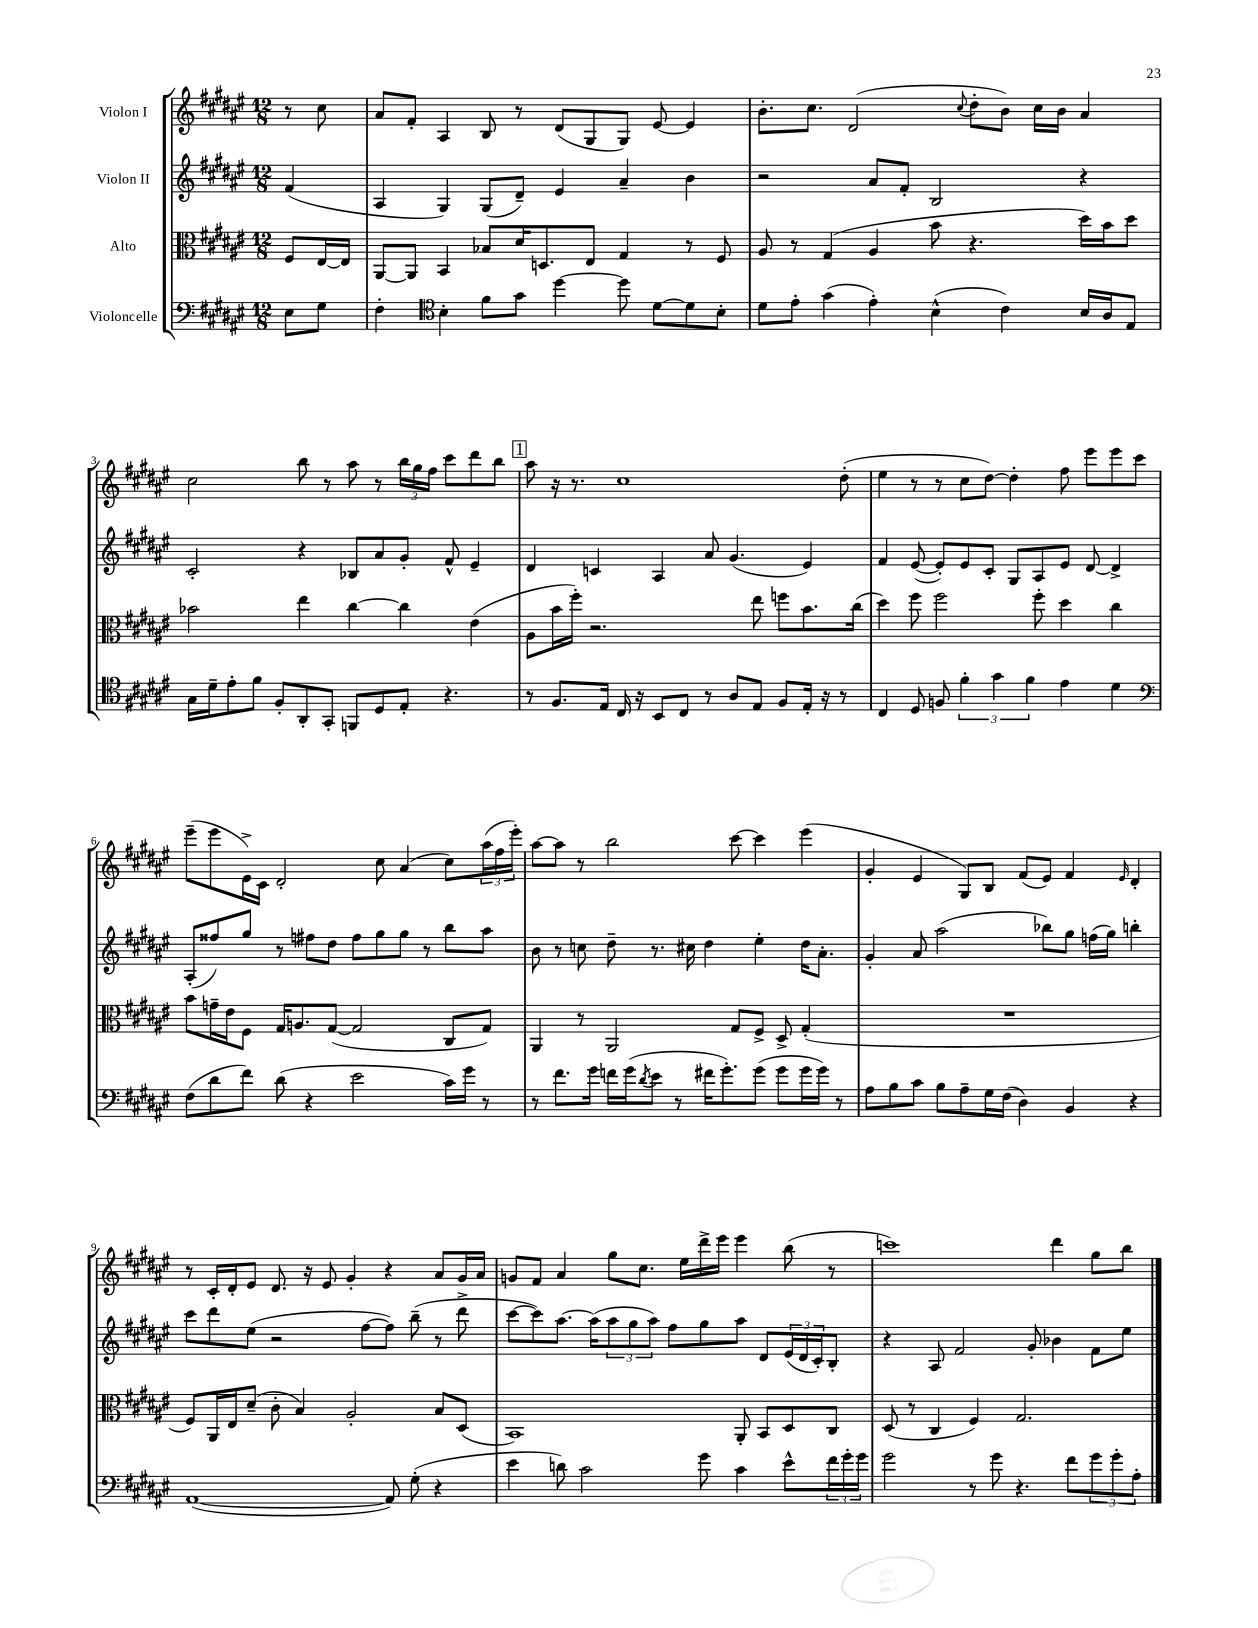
<<
\new StaffGroup <<
\new Staff = "s0" \with { instrumentName = "Violon I" } {
    \clef treble \key fis \major \numericTimeSignature \time 12/8 \partial 4
    r8 cis''8 |
    ais'8 fis'8-. ais4 b8 r8 dis'8( gis8 gis8) eis'8~ eis'4 |
    b'8.-. cis''8. dis'2( \appoggiatura { cis''8 } dis''8-. b'8) cis''16 b'16 ais'4 |
    cis''2 b''8 r8 ais''8 r8 \tuplet 3/2 { b''16 gis''16 fis''16 } cis'''8 dis'''8 b''8 |
    \mark \markup { \box "1" } ais''8 r16 r8. cis''1 dis''8-.( |
    eis''4 r8 r8 cis''8 dis''8~) dis''4-. fis''8 eis'''8 eis'''8 cis'''8 |
    eis'''8--( eis'''8 eis'16->) cis'16 dis'2-. cis''8 ais'4( cis''8) \tuplet 3/2 { ais''16( fis''16 eis'''16-.) } |
    ais''8~ ais''8 r8 b''2 cis'''8~ cis'''4 eis'''4( |
    gis'4-. eis'4 gis8) b8 fis'8( eis'8) fis'4 \grace { eis'16 } dis'4-. |
    r8 cis'16-. dis'16-. eis'8 dis'8. r16 eis'8 gis'4-. r4 ais'8 gis'16 ais'16 |
    g'8 fis'8 ais'4 gis''8 cis''8. eis''16 dis'''16-> eis'''16 eis'''4 b''8( r8 |
    c'''1) dis'''4 gis''8 b''8 \bar "|." |
}
\new Staff = "s1" \with { instrumentName = "Violon II" } {
    \clef treble \key fis \major \numericTimeSignature \time 12/8 \partial 4
    fis'4( |
    ais4 gis4) gis8( dis'8--) eis'4 ais'4-- b'4 |
    r2 ais'8 fis'8-. b2 r4 |
    cis'2-. r4 bes8 ais'8 gis'8-. fis'8-^ eis'4-- |
    \mark \markup { \box "1" } dis'4 c'4 ais4 ais'8 gis'4.( eis'4) |
    fis'4 eis'8~( eis'8-.) eis'8 cis'8-. gis8 ais8 eis'8 dis'8~ dis'4-> |
    ais8-.( fisis''8) gis''8 r8 fis''8 dis''8 fis''8 gis''8 gis''8 r8 b''8 ais''8 |
    b'8 r8 c''8 dis''8-- r8. cis''16 dis''4 eis''4-. dis''16 ais'8.-. |
    gis'4-. ais'8 ais''2( bes''8) gis''8 f''16( gis''16) b''4-. |
    cis'''8 dis'''8 eis''8( r2 fis''8~ fis''8) b''8--( r8 dis'''8-> |
    cis'''8~ cis'''8) ais''8.~ ais''16( \tuplet 3/2 { ais''8 gis''8 ais''8) } fis''8 gis''8 ais''8 dis'8 \tuplet 3/2 { eis'16( dis'16 cis'16-.) } b8-. |
    r4 ais8 fis'2 gis'8-. bes'4 fis'8 eis''8 \bar "|." |
}
\new Staff = "s2" \with { instrumentName = "Alto" } {
    \clef alto \key fis \major \numericTimeSignature \time 12/8 \partial 4
    fis8 eis16~ eis16 |
    ais,8~ ais,8 b,4 bes8 dis'16 d8. eis8 gis4 r8 fis8 |
    ais8 r8 gis4( ais4 b'8 r4. dis''16) b'16 dis''8 |
    bes'2 eis''4 cis''4~ cis''4 eis'4( |
    \mark \markup { \box "1" } ais8 b'16 fis''16-.) r2. eis''8 f''8 b'8. cis''16( |
    dis''4) fis''8 fis''2 fis''8-. dis''4 cis''4 |
    b'8 g'16-- eis'16 fis8 gis16 a8. gis8~( gis2 cis8 gis8) |
    ais,4 r8 ais,2 gis8 fis8-> dis8-> gis4-.( |
    R1. |
    fis8) ais,16 eis16 dis'8--( cis'8-. b4) ais2-. b8 dis8( |
    b,1) ais,8-. b,8 dis8 cis8 |
    dis8( r8 cis4 fis4) gis2. \bar "|." |
}
\new Staff = "s3" \with { instrumentName = "Violoncelle" } {
    \clef bass \key fis \major \numericTimeSignature \time 12/8 \partial 4
    eis8 gis8 |
    fis4-. \clef tenor b4-. fis'8 gis'8 dis''4~ dis''8 dis'8~ dis'8 b8-. |
    dis'8 eis'8-. gis'4( eis'4-.) b4-^( cis'4) b16 ais16 eis8 |
    gis16 dis'16-- eis'8-. fis'8 fis8-. ais,8-. gis,8-. f,8 dis8 eis8-. r4. |
    \mark \markup { \box "1" } r8 fis8. eis16 cis16 r16 b,8 cis8 r8 ais8 eis8 fis8 eis16-. r16 r8 |
    cis4 dis8 f8 \tuplet 3/2 { fis'4-. gis'4 fis'4 } eis'4 dis'4 |
    \clef bass fis8( dis'8 fis'8) dis'8( r4 eis'2 cis'16) gis'16 r8 |
    r8 fis'8. gis'16 f'16 gis'16( \acciaccatura { dis'8 } eis'8 r8 fis'16 gis'8.-.) gis'8( gis'8 gis'16 gis'16) r8 |
    ais8 b8 cis'8 b8 ais8-- gis16 fis16( dis4) b,4 r4 |
    ais,1~( ais,8) gis8-.( r4 |
    eis'4 d'8) cis'2 gis'8 cis'4 eis'8-^ \tuplet 3/2 { fis'16 gis'16-. gis'16 } |
    gis'2 r8 gis'8 r4. fis'8 \tuplet 3/2 { gis'8 gis'8-. ais8-. } \bar "|." |
}
>>
>>
